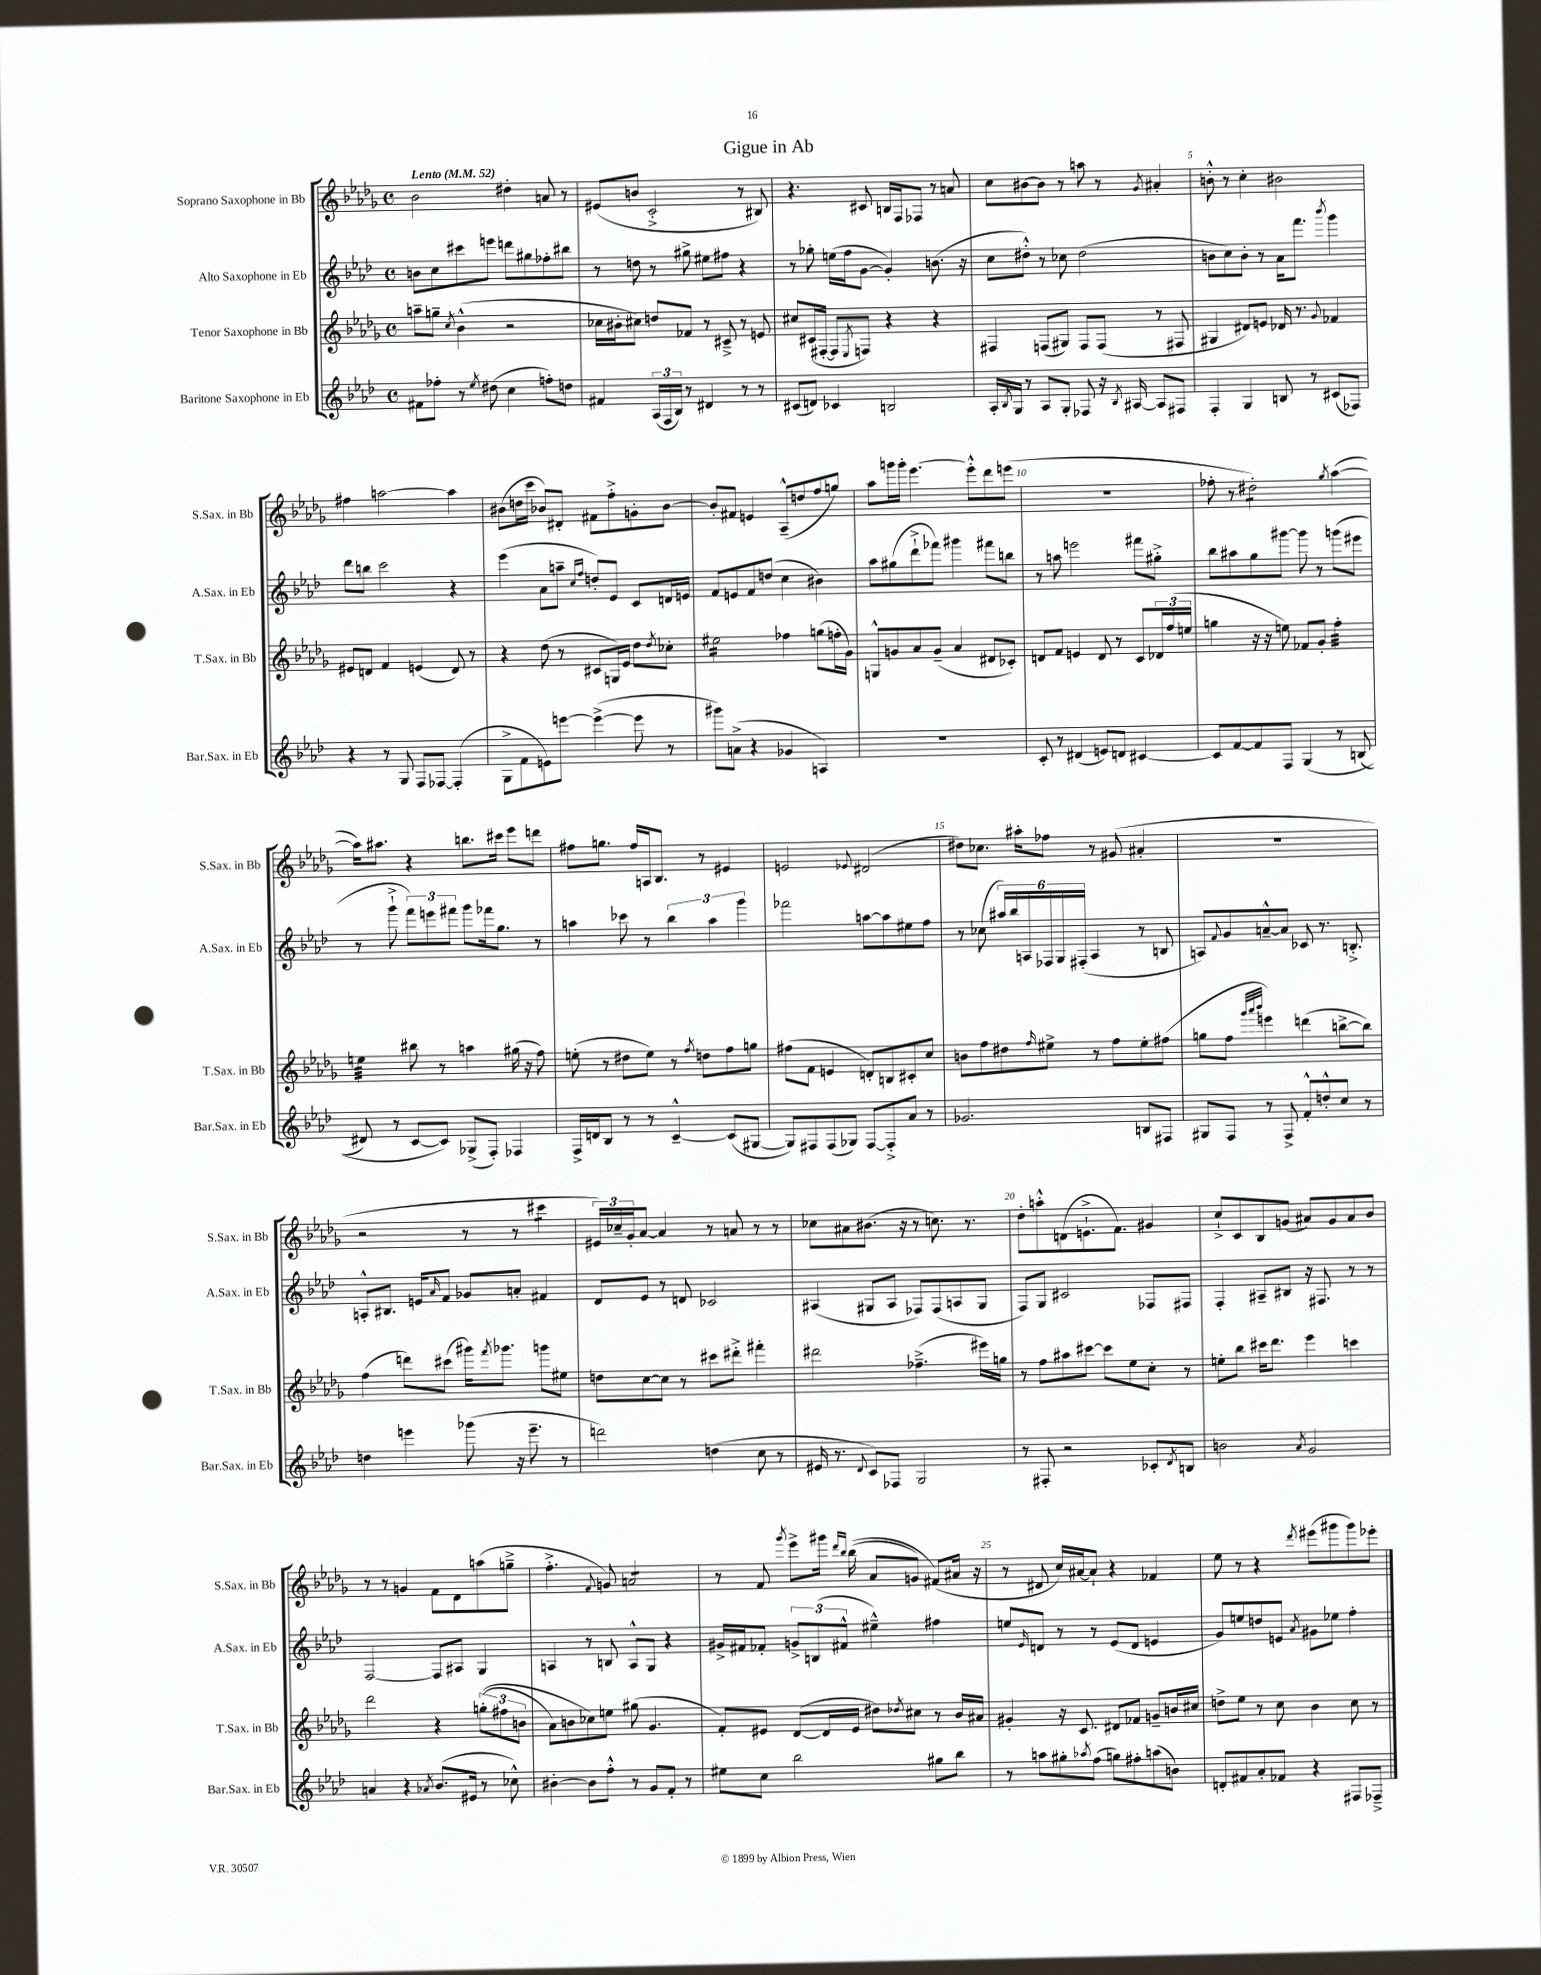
\header { title = "Gigue in Ab" }
<<
\new StaffGroup <<
\new Staff = "s0" \with { instrumentName = "Soprano Saxophone in Bb" shortInstrumentName = "S.Sax. in Bb" } {
    \clef treble \key des \major \defaultTimeSignature \time 4/4 \tempo "Lento" 4 = 52
    bes'2 dis''4-. a'8 r8 |
    eis'8( b'8 c'2-.-> r8 bis8) |
    r4. cis'8 b16 f16 fes8 r8 a'8 |
    c''8 bis'8~ bis'8 r8 a''8 r8 \acciaccatura { ges'8 } ais'4-. |
    b'8-.-^ r8 c''4-. bis'2 |
    fis''4 a''2~ a''4 |
    bis'8( d''16 c'''16 bes'8) dis'8-. fis'8 f''8-.-> g'8-. bes'8~ |
    bes'8-. fis'8 e'4 aes8---^( d''8 f''8 g''8) |
    aes''8 g'''16 g'''16-. ees'''4.~ ees'''8-.-^ des'''8 e'''8( |
    R1 |
    fes''8-. r8 dis''2:8-.) \acciaccatura { ges''8 } aes''4~( |
    aes''16) ais''8. r4 b''8. cis'''16 ees'''8 d'''8 |
    fis''8 g''8. fis''16 a16 bes8. r8 eis'4 |
    e'2 \appoggiatura { ees'8 } dis'2( |
    dis''8) ces''8. ais''16-. fes''8 r8 gis'8( ais'4-. |
    R1 |
    r2 r8 r8 cis'''4:8 |
    \tuplet 3/2 { eis'16) ces''16-- ges'16-. } aes'8~ aes'4 r8 a'8 r8 r8 |
    ces''8 ais'8 bis'8.( r16 r8 c''8.) r8. |
    des''8-. a''8-.-^ d'8( e'8.-!-> f'8.) gis'4 |
    c''8-!-> c'8 bes8 g'8( ais'8) g'8 ais'8 bes'8 |
    r8 r8 g'4 f'8 des'8 a''8( g''8---> |
    f''4.-.-> \appoggiatura { f'8 } g'8) a'2:8 |
    r8 f'8 \acciaccatura { ges'''8 } ees'''8-> gis'''16 \grace { des'''16 bes''16 } bes''16(\( aes'8 g'8) fis'8(\) ais'16 r16 |
    r8 dis'8 c''16) ais'16~ ais'8-! r4 fes'4 |
    ees''8 r8 r4 \acciaccatura { des'''8 } eis'''8( gis'''8 gis'''8) ees'''8-. \bar "|." |
}
\new Staff = "s1" \with { instrumentName = "Alto Saxophone in Eb" shortInstrumentName = "A.Sax. in Eb" } {
    \clef treble \key aes \major \defaultTimeSignature \time 4/4
    b'8 c''8 cis'''8 e'''8 d'''8 gis''8 fes''8-. bis''8 |
    r8 d''8 r8 gis''8-> eis''8 fis''8 r4 |
    r8 ges''8-. e''16( f''16 g'8~ g'4-.) b'8.( r16 |
    c''8 dis''8-.-^) r8 ces''8 dis''2( |
    b'8 c''8) b'8-. r8 aes'16 f'''8. \acciaccatura { bes'''8 } g'''4 |
    des'''8 b''8 c'''2 r4 |
    ees'''4( aes'8 a''8-- \grace { c''16 f''16 } d''8-.) ees'8 c'8 d'16 e'16 |
    f'8 e'8 f'8 d''8( c''4 bis'4) |
    aes''8 gis''8( des'''8-!-> fes'''8) gis'''4 fis'''8 b''8 |
    r8 a''8 e'''2 fis'''8 gis''8-.-> |
    bes''8 ais''8 g''8 gis'''8~ gis'''8 r8 g'''8( eis'''8 |
    r8 g'''8-!-> \tuplet 3/2 { f'''8) e'''8 fis'''8 } g'''8 fes'''16 g''8. r8 |
    a''4 ces'''8 r8 \tuplet 3/2 { bes''4 a''4 g'''4 } |
    fes'''2 a''8~ a''8 eis''8 f''8 |
    r8 ces''8( \tuplet 6/4 { ais''16) bes''16 a16 fes16 g16 fis16-.( } a4 r8 b8 |
    a8) \appoggiatura { f'8 } g'8 a'8~---^ a'8 ces'8 r8. b8.-.-> |
    a8-.-^ bis8. e'16 \grace { aes'16 } f'8 ges'8 a'8-. fis'4 |
    des'8 ees'8 r8 d'8 ces'2 |
    ais4( gis8 ais8 fes8) fes8( a8 gis8 |
    f8) g8 cis'2 fes8 fis8 |
    f4-. ais8-- bis8 r16 fis8. r8 r8 |
    f2~ f8 ais8 g4 |
    a4 r8 b8 a8-^ g8 r4 |
    gis'16-> fis'16 fes'8-. \tuplet 3/2 { g'8-> b8( fis'8-^ } eis''4---^) fis''4 |
    e''8 \grace { ees'16 } d'8 r8 r8 ees'8( d'8 e'4 |
    g'8) e''8 d''8 e'8 \acciaccatura { aes'8 } gis'8 ees''8 f''4-. \bar "|." |
}
\new Staff = "s2" \with { instrumentName = "Tenor Saxophone in Bb" shortInstrumentName = "T.Sax. in Bb" } {
    \clef treble \key des \major \defaultTimeSignature \time 4/4
    a''8-- g''8-- \acciaccatura { c''8 } bes'4-^( r2 |
    ces''16 bis'16-. cis''8) d''8 fes'8 r8 cis'8---> r8 e'8 |
    cis''8 cis'16( fis16~-. fis8 \acciaccatura { ees8 } f8) r4 r4 |
    fis4 f8( gis8) f8 f8( r8 fis8 |
    gis4 dis'8) e'8 des'16 r8. \appoggiatura { ges'8 } fes'4 |
    eis'8 d'8 f'4 e'4( d'8) r8 |
    r4 des''8( r8 cis'8 g16) ees'16 des''8 \acciaccatura { des''8 } ces''8-. |
    eis''2:16 fes''4 g''8( f''16-. ges'16) |
    g8-^ g'8 aes'8 g'8--( aes'4 dis'8 ces'8-.) |
    d'8 f'8 e'4 d'8 r8 c'8 \tuplet 3/2 { des'16 f''16( e''16 } |
    g''4 r16 r16 e''8) fes'8 ges'8-. f''4:32-. |
    e''4:32 bis''8 r8 a''4 gis''16( r16 f''8) |
    e''8-.( r8 dis''8 e''8) r8 \acciaccatura { f''8 } d''8 f''8 g''8 |
    fis''8( f'8 e'4 d'8-.) b8 cis'8-. c''8 |
    b'8 f''8 dis''8 \grace { f''16 } eis''8-> r8 f''8 eis''8-. fis''8( |
    g''8 f''8 \grace { ges'''32 aes'''32 bes'''32 } e'''4) d'''4( b''8~-> b''8) |
    f''4( d'''8) cis'''8( gis'''16) \acciaccatura { f'''8 } ges'''8. g'''8 eis''8 |
    d''8 c''8~ c''8 r8 cis'''8 dis'''8-.-> fis'''4-. |
    dis'''2 fes''4.--->( eis'''16) g''16 |
    r8 f''8 ais''8 cis'''8~ cis'''8 ees''8 c''8-. r8 |
    e''8-. bes''8 cis'''16 des'''8. ees'''4 c'''4 |
    des'''2 r4 \tuplet 3/2 { g''8-.(\( fis''8 b'8 } |
    aes'8) b'8 ces''8\) e''8 gis''8( ges'4. |
    f'8-.) eis'8 des'8~( des'16 eis'16 dis''8) \acciaccatura { des''8 } cis''8 r8 bes'16 ais'16 |
    gis'4-. r16 c'8. dis'8 fes'8 g'8-- b'16 cis''16 |
    d''8-> ees''8 r8 c''8 bes'4 c''8 r8 \bar "|." |
}
\new Staff = "s3" \with { instrumentName = "Baritone Saxophone in Eb" shortInstrumentName = "Bar.Sax. in Eb" } {
    \clef treble \key aes \major \defaultTimeSignature \time 4/4
    fis'8 fes''8-. r8 \acciaccatura { ees''8 } dis''8( c''4 f''8-.) d''8 |
    fis'4 \tuplet 3/2 { aes16( f16 bes16) } r8 dis'4 r8 r8 |
    cis'8( d'8) ces'4 b2 |
    aes16-. \acciaccatura { bes8 } g16 r8 aes8 g8-. fes8 r16 \acciaccatura { bes8 } ais16~ ais8 fis8 |
    f4-. g4 b8 r8 cis'8( fes8) |
    r4 r8 g8 f8 fes8~ fes4-.( |
    g8-> f'8 e'8) e'''8~ e'''4~->( e'''8 r8 |
    gis'''8) a'8->( r4 ges'4 a4) |
    R1 |
    c'8-. r8 dis'4( e'8) d'8 cis'4~ |
    cis'8 f'8~ f'8 f8 g4\( r8 b8( |
    dis'8) r8 c'8~ c'8\) ges8->( f8-.) fes4 |
    f16-> d'16 bes8 r8 r8 c'4~---^ c'8( gis8~ |
    gis8) fis8 fis8( ges8) fis8~ fis8-.-> aes'8 r8 |
    ges'2. b8 fis8 |
    gis8 f8 r8 f8-> f'8-.-^ d''8-.-^ c''8 r8 |
    d''4 e'''4 ges'''8( r16 e'''8.-- r8 |
    d'''2) d''4( c''8 r8 |
    eis'16 r8. \appoggiatura { des'8 } c'8) fes8 g2 |
    r8 fis8-. r2 ces'8-. \acciaccatura { des'8 } b8 |
    b'2 \acciaccatura { aes'8 } g'2 |
    a'4 r4 \acciaccatura { aes'8 } bes'8.( eis'16 r8 ces''8-^) |
    bis'4~-. bis'8 f''8-.-^ r8 g'8 f'8-. r8 |
    eis''8 c''8 bes''2 gis''8 bes''8 |
    r8 a''8 gis''8-. \acciaccatura { aes''8 } f''8( g''8) fis''8-. a''8( b'8) |
    d'8-. fis'8 aes'8-. fes'8 r4 fis8 fes8---> \bar "|." |
}
>>
>>
\layout { \context { \Score \override BarNumber.break-visibility = ##(#f #t #t) barNumberVisibility = #(every-nth-bar-number-visible 5) } }
